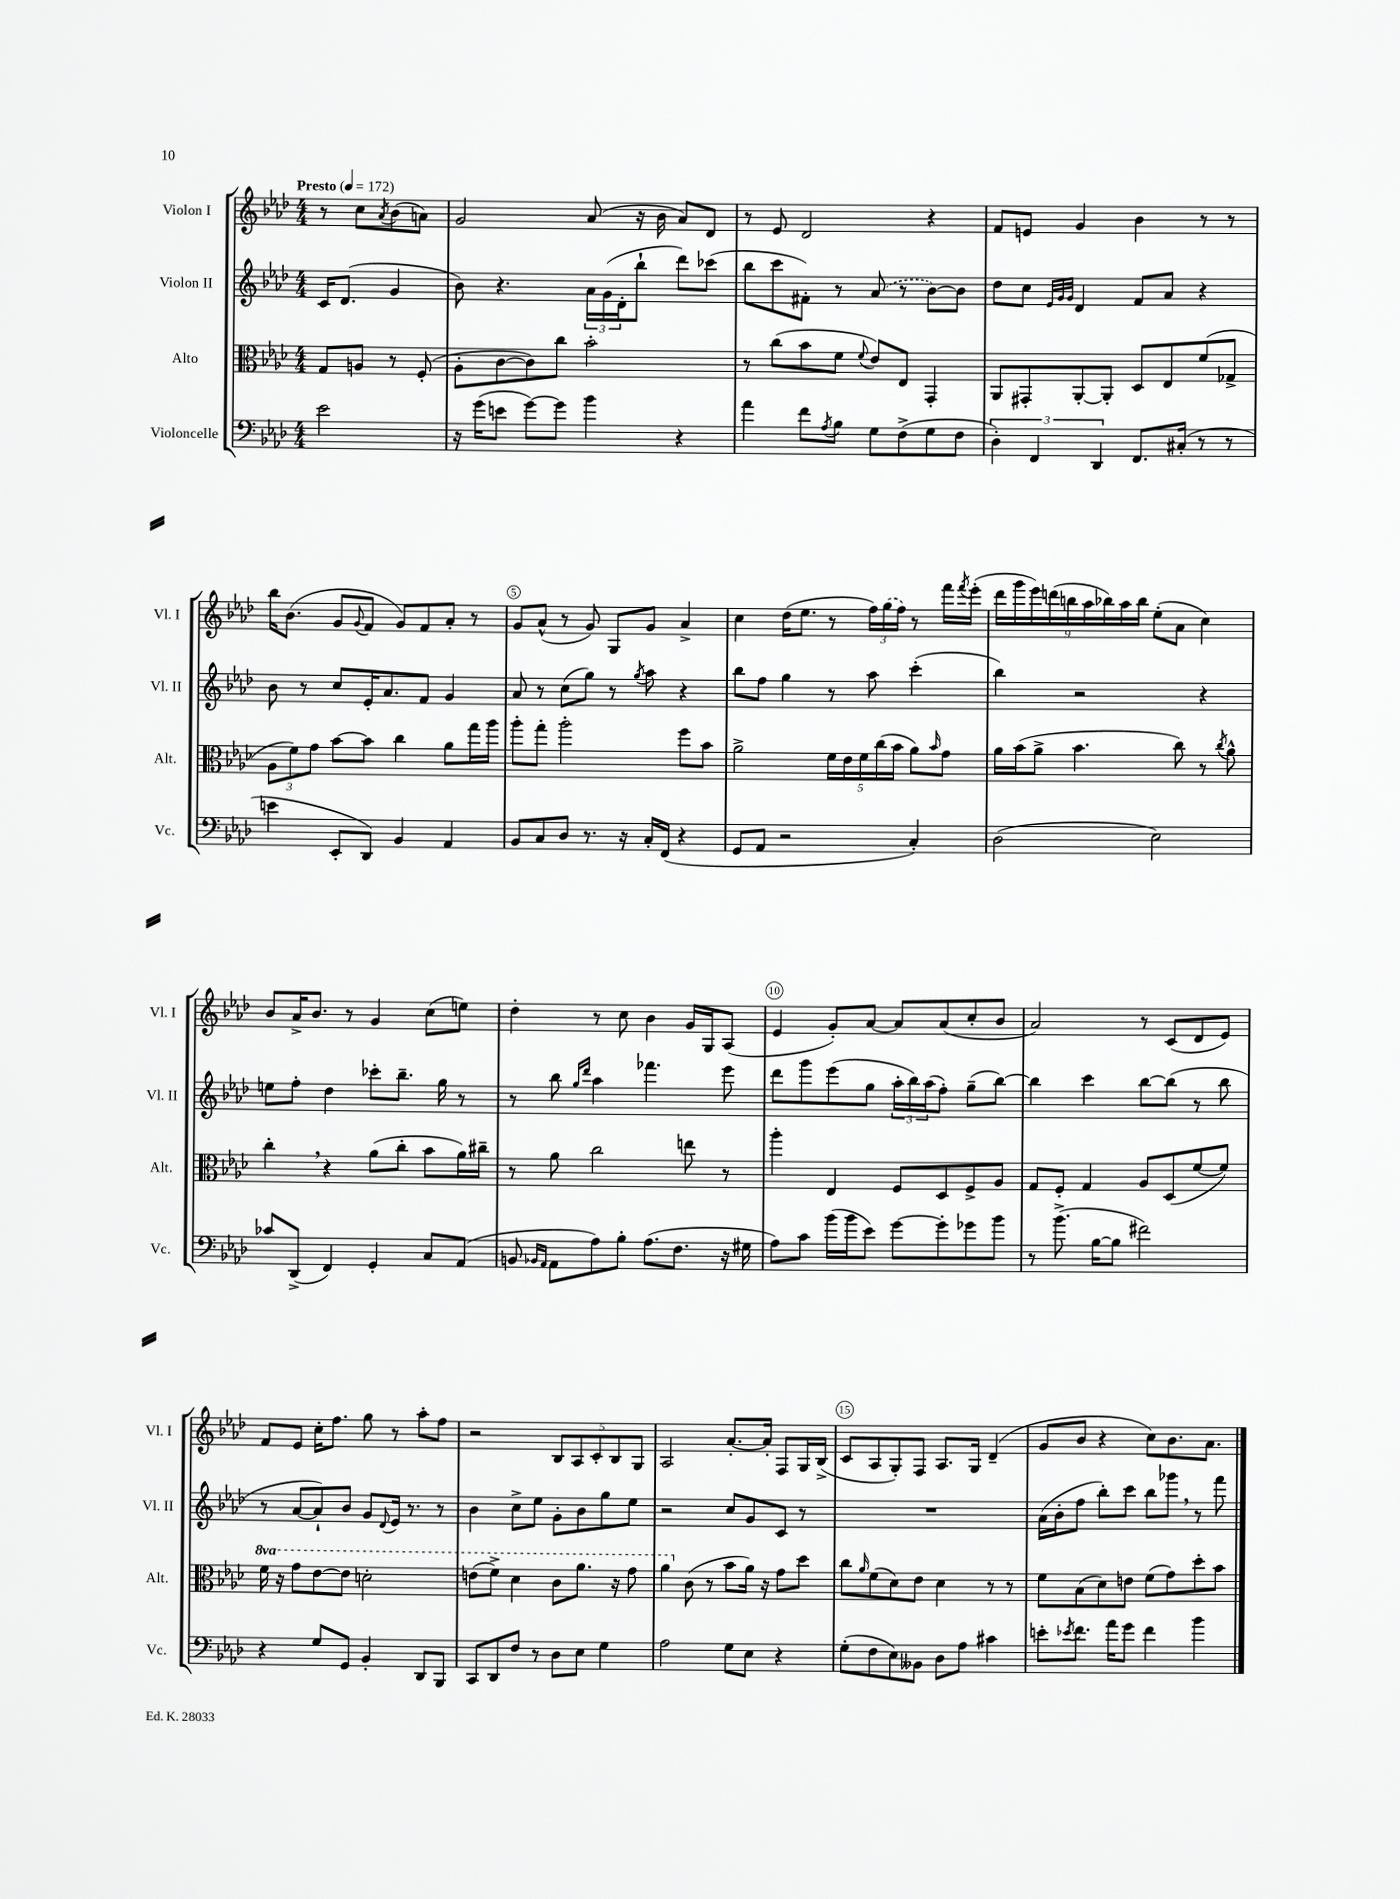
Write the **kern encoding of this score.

**kern	**kern	**kern	**kern
*part4	*part3	*part2	*part1
*staff4	*staff3	*staff2	*staff1
*I"Violoncelle	*I"Alto	*I"Violon II	*I"Violon I
*I'Vc.	*I'Alt.	*I'Vl. II	*I'Vl. I
*clefF4	*clefC3	*clefG2	*clefG2
*k[b-e-a-d-]	*k[b-e-a-d-]	*k[b-e-a-d-]	*k[b-e-a-d-]
*M4/4	*M4/4	*M4/4	*M4/4
*MM172	*MM172	*MM172	*MM172
=	=	=	=
!	!	!	!LO:TX:a:B:t=Presto
2e-\	8G/L	16c/KL	8r
.	.	(8.d-/J	.
.	8An/J	.	8cc\L
.	.	.	8qa-/
.	8r	4g/	(8b-\
.	(8F'/	.	8an\J)
=1	=1	=1	=1
16r	8A-'\L	8b-\)	2g/
(16g\KL	.	.	.
8en\J	[8c\	4.r	.
[8g\L)	8c\])	.	.
8g\J]	8cc\J	.	.
4b-\	2b-'\	24a-\LL	(8a-/
.	.	(24g\	.
.	.	24d-'\J	.
.	.	8bb-`\J	16r
.	.	.	16b-\
4r	.	8ddd-\L)	8a-/L)
.	.	(8ccc-X\J	8d-/J
=2	=2	=2	=2
4a-\	8r	8bb-\L	8r
.	(8cc\L	8ccc\	8e-/
8f\L	8b-\	8f#X'\J)	2d-/
8qA-/	.	.	.
8B-\J	8f\J	8r	.
.	8qqf/	.	.
8G\L	8e-/L)	(8a-/	.
(8F^\	8E-/J	8r	.
8G\	4GG'/	[8b-\L)	4r
8F\J	.	8b-\J]	.
=3	=3	=3	=3
6D-'\)	8AA-/L	8dd-\L	8f/L
.	8GG#X'/	8cc\J	8en/J
6FF/	.	.	.
.	.	32qqe-/LLL	.
.	.	32qqg/	.
.	.	32qqg/JJJ	.
.	[8AA-'/	4d-/	4g/
6DD-/	.	.	.
.	8AA-'/J]	.	.
8.FF/L	8D-/L	8f/L	4b-\
.	8E-/	8a-/J	.
(16C#X'/Jk	.	.	.
8r	(8f/	4r	8r
8r	8G-X^/J	.	8r
!!LO:LB:g=z
=4	=4	=4	=4
4en\	12A-\L	8b-\	16bb-\KL
.	.	.	(8.b-\J
.	12f\)	.	.
.	.	8r	.
.	12g\J	.	.
8EE-'/L	[8b-\L	8cc/L	8g/L
.	.	.	8qqg/
8DD-/J)	8b-\J]	16e-'/K	8f/J
.	.	8.a-/	.
4BB-/	4cc\	.	8g/L)
.	.	8f/J	8f/
4AA-/	8a-\L	4g/	8a-'/J
.	16gg\L	.	8r
.	16aa-\JJ	.	.
=5	=5	=5	=5
8BB-/L	8aa-'\L	8a-/	8g/L
8C/	8gg'\J	8r	(8a-^^/J
8D-/J	2aa-'\	(8cc\L	8r
8.r	.	8gg\J)	8g/)
.	.	8r	8G/L
16r	.	.	.
.	.	8qgg/	.
16C'/LL	.	8aa-\	8g/J
(16FF/JJ	.	.	.
4r	8ff\L	4r	4a-^/
.	8b-\J	.	.
=6	=6	=6	=6
8GG/L	2a-^\	8bb-\L	4cc\
8AA-/J	.	8ff\J	.
2r	.	4gg\	(16dd-\KL
.	.	.	8.ee-\J
.	20f\LL	8r	8r
.	20e-\	.	.
.	20f\	.	.
.	.	8aa-\	24ff\LL)
.	(20cc\	.	.
.	.	.	(24gg\
.	20b-\JJ	.	.
.	.	.	24ff\JJ)
4C'/)	8a-\L)	(4ccc'\	8r
.	16qqb-/	.	.
.	8g\J	.	16fff\LL
.	.	.	8qfff/
.	.	.	(16eee-'\JJ
=7	=7	=7	=7
(2D-\	16a-\LL	4bb-\)	18ddd-\LL
.	.	.	18ggg\
.	(16b-\J	.	.
.	.	.	18eee-\)
.	8a-^\J	.	.
.	.	.	(18dddn\
.	.	.	18bbn\
.	4.b-\	2r	.
.	.	.	18aa-\
.	.	.	18bb-X\)
.	.	.	18aa-\
.	.	.	18bb-\JJ
2E-\)	.	.	(8ee-'\L
.	8cc\)	.	8a-\J
.	8r	4r	4cc\)
.	8qcc/	.	.
.	8a-^^\	.	.
!!LO:LB:g=z
=8	=8	=8	=8
8c-X/L	4cc',\	8een\L	8b-/L
(8DD-^/J	.	8ff'\J	16a-^/K
.	.	.	8.b-/J
4FF/)	4r	4dd-\	.
.	.	.	8r
4GG'/	(8a-\L	8ccc-X'\L	4g/
.	8cc'\J	8.bb-~\J	.
8C/L	8b-\L	.	(8cc\L
.	.	16gg\	.
(8AA-/J	16a-\L)	8r	8een\J)
.	16cc#X~\JJ	.	.
=9	=9	=9	=9
8BBn/	8r	8r	4dd-'\
16qqBB-X/LL	.	.	.
16qqAA-/JJ	.	.	.
8AA-\L	8a-\	8bb-\	.
.	.	16qqgg/LL	.
.	.	16qqddd-/JJ	.
8A-\)	2cc\	4aa-\	8r
8B-'\J	.	.	8cc\
(8.A-\L	.	4.fff-X\	4b-\
8.F\J	.	.	.
.	8een\	.	16g/LL
.	.	.	16G/J
16r	8r	8eee-\	(8A-/J
16G#X\	.	.	.
=10	=10	=10	=10
8A-\L)	4aa-'\	8ddd-\L	4e-/
8c\J	.	8ggg\	.
(16b-\LL	4E-/	(8eee-\	8g'/L)
16b-\J	.	.	.
8e-\J)	.	8gg\J	[8a-/J
[8g\L	8F/L	24aa-'\LL	8a-/L]
.	.	24bb-\)	.
.	.	(24aa-\J	.
8g'\]	8D-/	8ff'\J)	(8a-/
8g-X\	8F^/	(8gg~\L	8cc'/
8b-\J	8A-/J	[8bb-\J)	8b-/J
=11	=11	=11	=11
8r	8G/L	4bb-\]	2a-/)
(8.b-^\	8F'/J	.	.
.	4G/	4ccc\	.
[16B-\KL	.	.	.
8B-\J]	.	.	.
2f#X\)	8A-/L	[8bb-\L	8r
.	(8D-/	(8bb-\J]	(8c/L
.	[8f/	8r	8d-/
.	8f/J])	8bb-\	8e-/J)
!!LO:LB:g=z
=12	=12	=12	=12
*	*8va	*	*
4r	16ff\	8r	8f/L
.	16r	.	.
.	8gg\L	[8a-/L	8e-/J
8G/L	[8ee-\	8a-`/])	16cc'\KL
.	.	.	8.ff\J
8GG/J	8ee-\J]	8b-/J	.
4BB-'/	2ddn'\	8g/L	8gg\
.	.	8qqd-/	.
.	.	16e-/Jk	8r
.	.	8.r	.
8DD-/L	.	.	8aa-'\L
8BBB-/J	.	8r	8ff\J
=13	=13	=13	=13
8CC/L	(8een\L	4b-\	2r
8DD-/	8ff^\J)	.	.
8F/J	4dd-\	8cc^\L	.
8r	.	8ee-\J	.
8D-\L	8cc\L	8g'\L	10B-/L
.	.	.	10A-/
8E-\J	8.aa-\J	8b-\	.
.	.	.	10c'/
4G\	.	8gg\	.
.	.	.	10B-/
.	16r	.	.
.	8gg\	8ee-\J	.
.	.	.	10G/J
=14	=14	=14	=14
2A-\	4aa-\	2r	2A-/
*	*X8va	*	*
.	(8c\	.	.
.	8r	.	.
8G\L	8b-\L	8cc/L	[8.a-'/L
8E-\J	16a-\Jk)	8g/	.
.	16r	.	16a-'/Jk]
4r	8g\L	8c/J	8F/L
.	8dd-\J	8r	16G/L
.	.	.	(16B-^/JJ
=15	=15	=15	=15
(8G'\L	8cc\L	1r	8c/L
.	16qqa-/	.	.
8F\	(8f\	.	8A-/
8E-\)	8d-\)	.	8G'/)
8BB--X\J	8e-\J	.	8F/J
8D-\L	4d-\	.	8.A-/L
8A-\J	.	.	.
.	.	.	16G/Jk
4c#X\	8r	.	(4d-~/
.	8r	.	.
=16	=16	=16	=16
8en'\L	8f\L	(16a-\LL	8g/L
.	.	16b-'\J	.
8qe-X/	.	.	.
8.f\J	(8B-\	8ff\J	8b-/J
.	8d-\)	8bb-'\L)	4r
16a-\KL	.	.	.
8g\J	8en\J	8ccc\J	.
4f\	(8f\L	8bb-\L	8cc\L)
.	8g\)	8ggg-X,\J	8.b-\
4b-\	8dd-'\	8r	.
.	.	.	8.a-\J
.	8b-\J	8fff\	.
==	==	==	==
*-	*-	*-	*-
